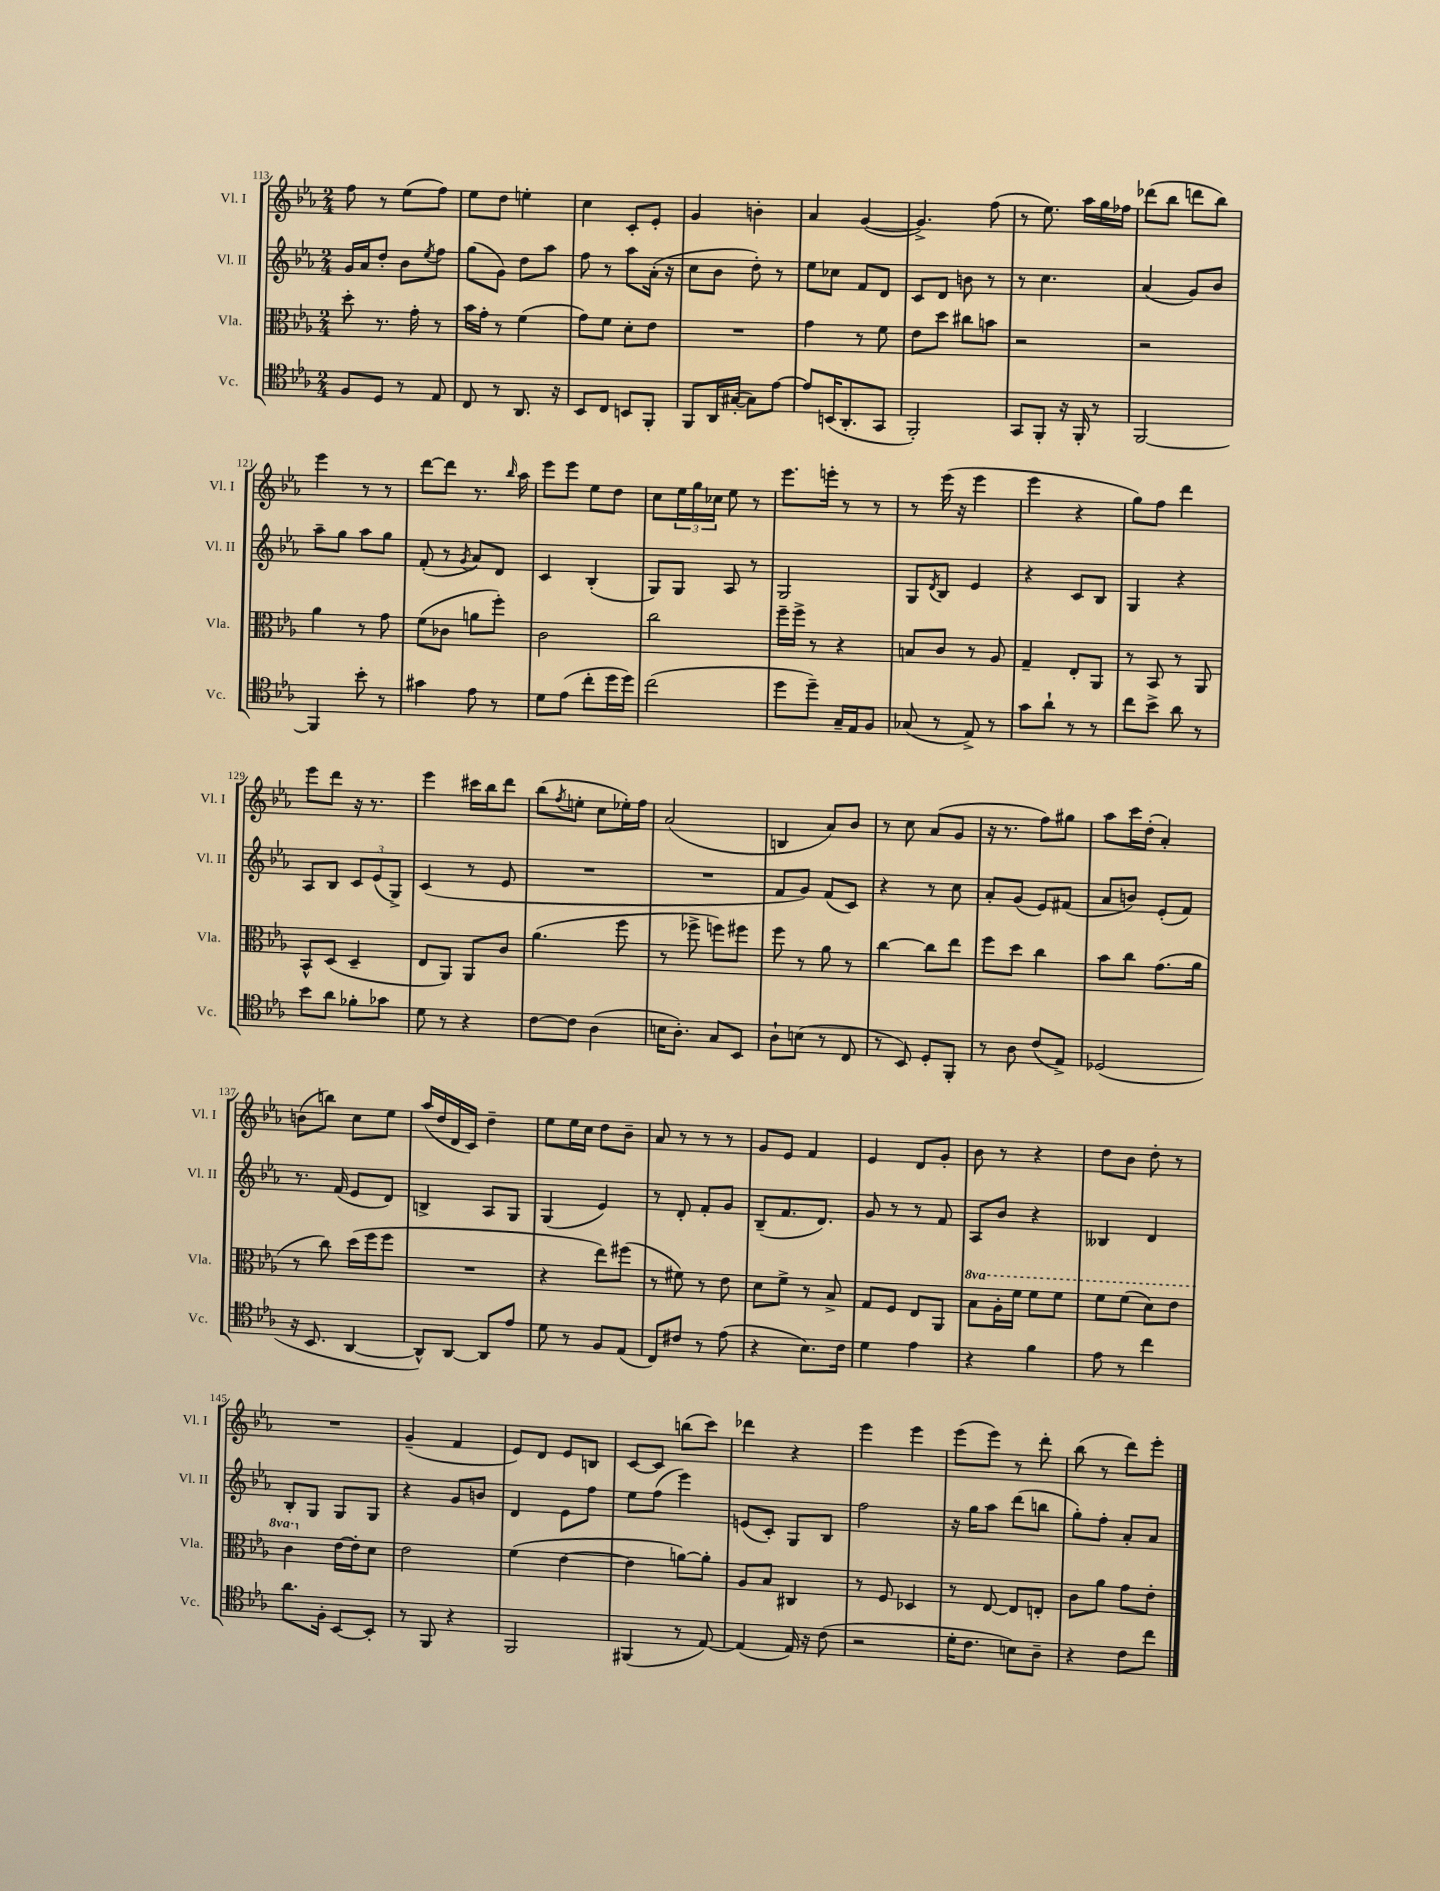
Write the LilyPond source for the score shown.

<<
\new StaffGroup <<
\new Staff = "s0" \with { instrumentName = "Vl. I" shortInstrumentName = "Vl. I" } {
    \clef treble \key ees \major \numericTimeSignature \time 2/4
    f''8 r8 ees''8( f''8) |
    ees''8 d''8 e''4-. |
    c''4 c'8-. ees'8-. |
    g'4 b'4-. |
    aes'4 g'4~( |
    g'4.->) f''8( |
    r8 ees''8.) aes''16 g''16 fes''16 |
    des'''8( bes''8 d'''8 bes''8) |
    ees'''4 r8 r8 |
    d'''8~ d'''8 r8. \grace { bes''16 } aes''16 |
    ees'''8 ees'''8 ees''8 d''8 |
    c''8 \tuplet 3/2 { ees''16 g''16 ces''16 } ees''8 r8 |
    ees'''8. e'''16-. r8 r8 |
    r8 ees'''16( r16 ees'''4 |
    ees'''4 r4 |
    g''8) f''8 d'''4 |
    ees'''8 d'''8 r16 r8. |
    ees'''4 cis'''16 bes''16 d'''8 |
    bes''8( \acciaccatura { f''8 } e''8-. c''8 ees''16-.) f''16 |
    aes'2( |
    b4 aes'8) bes'8 |
    r8 c''8 aes'8( g'8 |
    r16 r8. f''8) gis''8 |
    aes''8 c'''16 d''16-.( aes'4-.) |
    b'8( b''8) c''8 ees''8 |
    aes''16( d''16 d'16 c'16) d''4-- |
    ees''8 ees''16 c''16 d''8 bes'8-- |
    aes'8 r8 r8 r8 |
    g'8 ees'8 f'4 |
    ees'4 d'8 g'8-. |
    bes'8 r8 r4 |
    d''8 bes'8 d''8-. r8 |
    R2 |
    g'4--( f'4 |
    ees'8) d'8 ees'8 b8 |
    c'8~ c'8 b''8( c'''8) |
    des'''4 r4 |
    ees'''4 ees'''4 |
    ees'''8( ees'''8) r8 d'''8-. |
    bes''8( r8 d'''8) ees'''8-. \bar "|." |
}
\new Staff = "s1" \with { instrumentName = "Vl. II" shortInstrumentName = "Vl. II" } {
    \clef treble \key ees \major \numericTimeSignature \time 2/4
    g'16 aes'16 d''8-. bes'8 \acciaccatura { ees''8 } f''8 |
    g''8( g'8) d''8 aes''8 |
    f''8 r8 aes''8 aes'16-.( r16 |
    c''8 bes'8 d''8-.) r8 |
    ees''8 ces''8 f'8 d'8 |
    c'8 d'8 b'8 r8 |
    r8 c''4. |
    aes'4( g'8) bes'8 |
    aes''8-- g''8 aes''8 g''8 |
    f'8-.( r8 \acciaccatura { g'8 } aes'8) d'8 |
    c'4 bes4-.( |
    g8) g8 aes8 r8 |
    g2 |
    g8 \acciaccatura { d'8 } bes8 ees'4 |
    r4 c'8 bes8 |
    g4 r4 |
    aes8 bes8 \tuplet 3/2 { c'8 ees'8( g8->) } |
    c'4( r8 ees'8 |
    R2 |
    R2 |
    f'8 g'8) f'8( c'8) |
    r4 r8 c''8 |
    aes'8-. g'8( ees'8) fis'8( |
    aes'8 b'8) ees'8-.( f'8) |
    r8. f'16( ees'8 d'8) |
    b4-> aes8 g8 |
    g4( ees'4) |
    r8 d'8-. f'8-. g'8 |
    bes8--( f'8. d'8.) |
    g'8 r8 r8 f'8 |
    aes8 bes'8 r4 |
    beses4 d'4 |
    bes8-. g8 g8 g8 |
    r4 g'8 b'8 |
    d'4 ees'8 f''8 |
    ees''8 f''8( ees'''4) |
    e'8( c'8-.) g8 bes8 |
    f''2 |
    r16 g''16 aes''8 d'''8( b''8 |
    g''8-.) f''8-. aes'8-. aes'8 \bar "|." |
}
\new Staff = "s2" \with { instrumentName = "Vla." shortInstrumentName = "Vla." } {
    \clef alto \key ees \major \numericTimeSignature \time 2/4 \set Staff.ottavationMarkups = #ottavation-simple-ordinals
    d''8-. r8. g'16-. r8 |
    bes'16 g'16-. r8 f'4( |
    g'8) f'8 d'8-. ees'8 |
    R2 |
    g'4 r8 f'8 |
    ees'8 d''8 cis''8 b'8 |
    r2 |
    r2 |
    aes'4 r8 g'8 |
    f'8( ces'8 a'8 f''8-.) |
    c'2 |
    c''2 |
    f''16-- f''16-> r8 r4 |
    b8 c'8 r8 aes8 |
    g4-- ees8-. aes,8 |
    r8 bes,8 r8 aes,8 |
    bes,8-^ d8( d4-- |
    ees8 aes,8) aes,8 c'8 |
    aes'4.( f''8 |
    r8 fes''8-> f''8) fis''8 |
    f''8 r8 aes'8 r8 |
    c''4~ c''8 ees''8 |
    f''8 d''8 c''4 |
    bes'8 c''8 g'8.( aes'16 |
    r8 c''8) d''16( f''16 f''8 |
    R2 |
    r4 ees''8) fis''8( |
    r8 fis'8) r8 ees'8 |
    d'8 f'8-> r8 bes8-> |
    g8 f8 ees8 aes,8 |
    \ottava #1 bes'8 aes'16-. f''16 f''8 f''8 |
    f''8 f''8( d''8) ees''8 |
    c''4 \ottava #0 ees'16~ ees'16-. d'8 |
    ees'2 |
    f'4( ees'4~ |
    ees'4 a'8~) a'8-. |
    aes8 bes8 cis4 |
    r8 f8 des4 |
    r8 ees8~ ees8 e8-. |
    c'8 aes'8 g'8 ees'8-. \bar "|." |
}
\new Staff = "s3" \with { instrumentName = "Vc." shortInstrumentName = "Vc." } {
    \clef tenor \key ees \major \numericTimeSignature \time 2/4
    f8 d8 r8 ees8 |
    c8 r8 aes,8. r16 |
    bes,8 c8 b,8 f,8-. |
    f,8 aes,16 gis16~-.( gis8) ees'8~ |
    ees'8 b,16( aes,8.-. g,8 |
    f,2-.) |
    g,8 f,8-. r16 f,16-. r8 |
    f,2~ |
    f,4 bes'8-. r8 |
    gis'4 ees'8 r8 |
    d'8 ees'8( c''8-. d''16 d''16) |
    c''2( |
    d''8 d''8--) g16-- ees16 f8 |
    ges8( r8 ees8->) r8 |
    g'8 aes'8-! r8 r8 |
    c''8 bes'8-> aes'8 r8 |
    bes'8 aes'8 fes'8-. ges'8 |
    d'8 r8 r4 |
    c'8~ c'8 aes4( |
    b16 aes8.-.) g8 bes,8 |
    aes8-! b8( r8 c8 |
    r8 bes,8) d8-. f,8-. |
    r8 aes8 c'8( ees8->) |
    des2( |
    r16 bes,8. aes,4~ |
    aes,8-^) aes,8~ aes,8 ees'8 |
    d'8 r8 f8 ees8( |
    c8) cis'8 r8 ees'8( |
    r4 bes8.) c'16 |
    d'4 ees'4 |
    r4 f'4 |
    ees'8 r8 c''4 |
    aes'8. f16-. bes,8~ bes,8-. |
    r8 f,8 r4 |
    f,2 |
    fis,4( r8 ees8~) |
    ees4( ees16) r16 c'8( |
    r2 |
    d'16-. c'8. b8) aes8-- |
    r4 c'8 c''8 \bar "|." |
}
>>
>>
\layout { \context { \Score currentBarNumber = #113 } }
